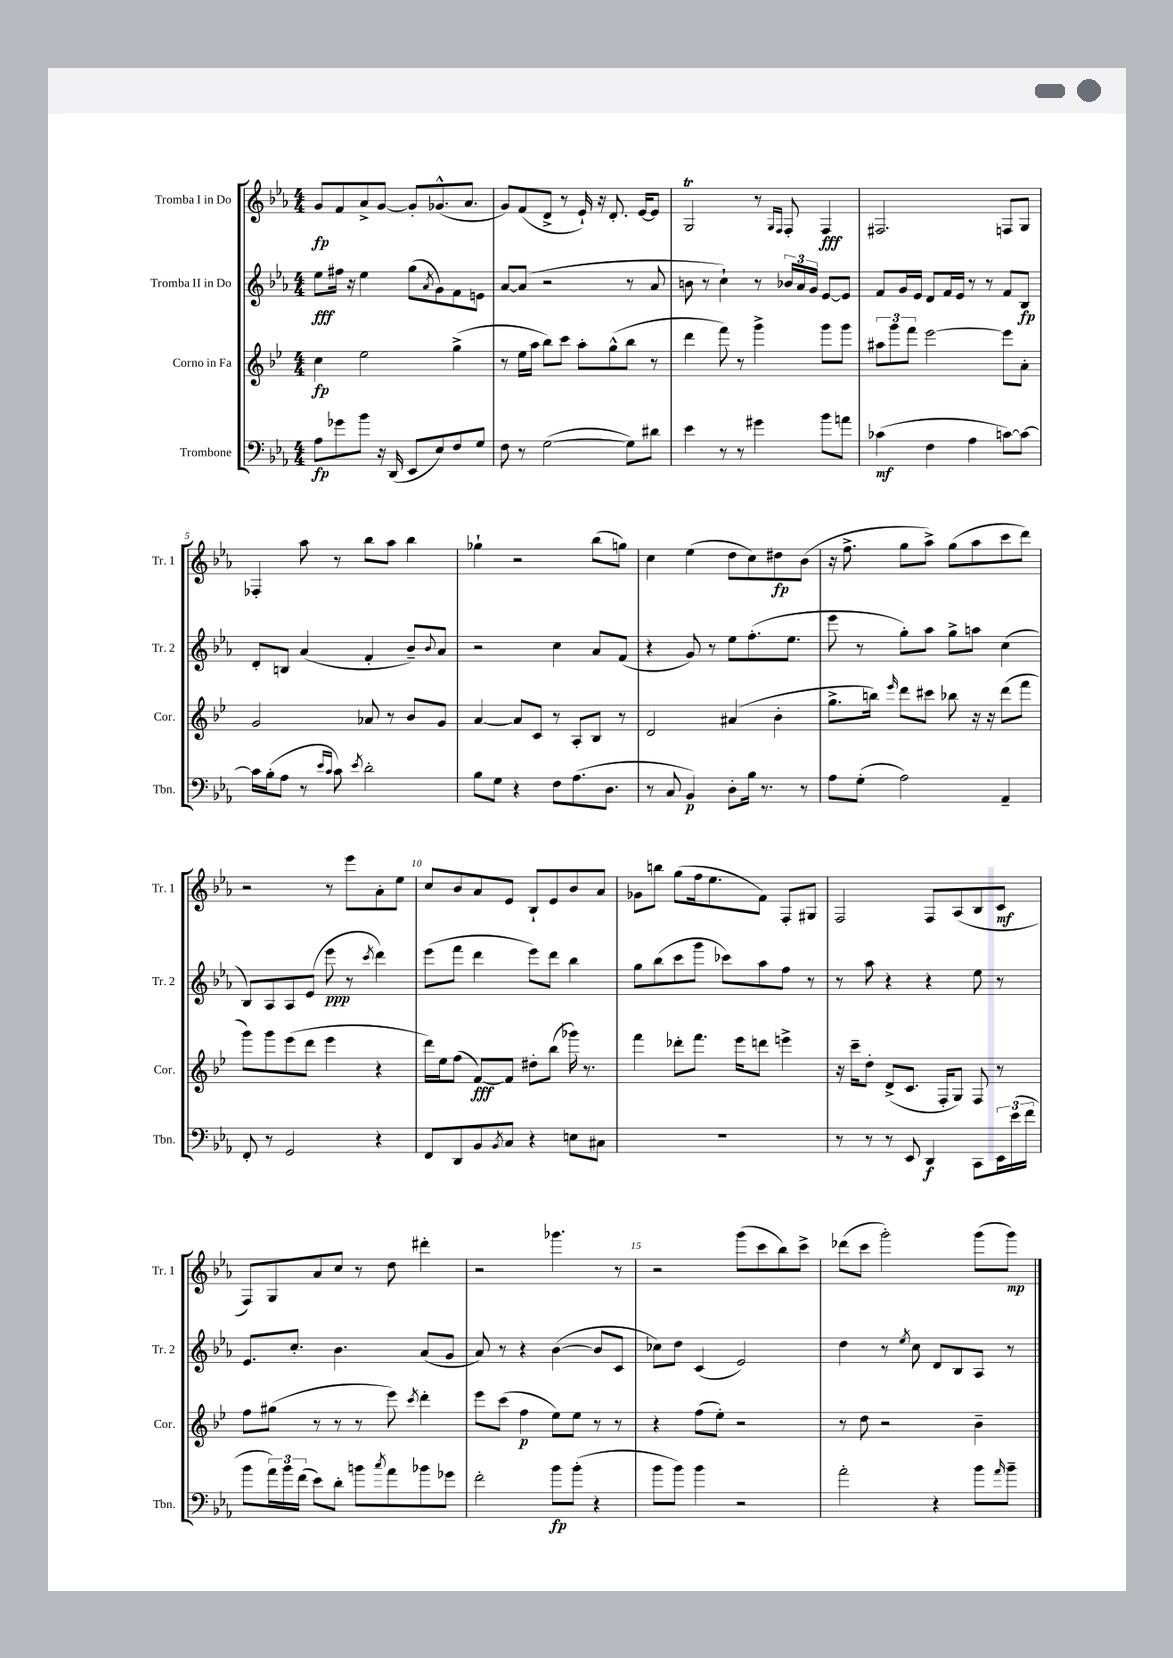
<<
\new StaffGroup <<
\new Staff = "s0" \with { instrumentName = "Tromba I in Do" shortInstrumentName = "Tr. 1" } {
    \clef treble \key ees \major \numericTimeSignature \time 4/4
    g'8\fp f'8 aes'8-> g'8~ g'8-. ges'8.-^( aes'8. |
    g'8) f'8( d'8-> r8 ees'16-!) r16 d'8.-. ees'16~ ees'8 |
    g2\trill r8 \grace { g16 f16 } f8-. f4\fff |
    fis2. f8 g8 |
    fes4-. aes''8 r8 bes''8 aes''8 bes''4 |
    ges''4-! r2 bes''8( g''8) |
    c''4 ees''4( d''8 c''8) dis''8\fp bes'8( |
    r16 f''8.-> g''8 aes''8->) g''8( aes''8 c'''8 d'''8) |
    r2 r8 ees'''8 aes'8-. ees''8 |
    c''8 bes'8 aes'8 ees'8 bes8-! ees'8 bes'8 aes'8 |
    ges'8 b''8 g''8( f''16 ees''8. f'8) f8-. gis8 |
    f2 f8 aes8( bes8 c'8\mf |
    f8) g8 aes'8 c''8 r8 d''8 dis'''4-. |
    r2 ges'''4. r8 |
    r2 g'''8( c'''8 bes''8) c'''8-> |
    des'''8( c'''8 g'''2-.) g'''8( g'''8\mp) \bar "|." |
}
\new Staff = "s1" \with { instrumentName = "Tromba II in Do" shortInstrumentName = "Tr. 2" } {
    \clef treble \key ees \major \numericTimeSignature \time 4/4
    ees''8\fff fis''16 r16 ees''4 g''8( \acciaccatura { aes'8 } g'8) f'8 e'8 |
    aes'8~ aes'8( r2 r8 aes'8 |
    b'8 r8 c''4-!) r8 \tuplet 3/2 { bes'16 aes'16 g'16 } ees'8~ ees'8 |
    f'8 g'16 ees'16 d'8 f'16 ees'16 r8 r8 f'8 bes8\fp |
    d'8-. b8 aes'4( f'4-. bes'8--) \appoggiatura { bes'8 } aes'8 |
    r2 c''4 aes'8 f'8( |
    r4 g'8) r8 ees''8 f''8.-.( ees''8. |
    ees'''8 r8 g''8-.) aes''8 g''8-> a''8 c''4( |
    bes8) aes8 aes8 ees'8( ees'''8\ppp r8 \acciaccatura { c'''8 } d'''4) |
    ees'''8( f'''8 d'''4 ees'''8) d'''8 bes''4 |
    g''8 bes''8( c'''8 g'''8 ces'''8) aes''8 f''8 r8 |
    r8 aes''8 r4 r4 ees''8 r8 |
    ees'8. c''8.-. bes'4. aes'8( g'8 |
    aes'8) r8 r4 bes'4~( bes'8 c'8 |
    ces''8) d''8 c'4( ees'2) |
    d''4 r8 \acciaccatura { ees''8 } c''8 d'8 bes8 aes8 r8 \bar "|." |
}
\new Staff = "s2" \with { instrumentName = "Corno in Fa" shortInstrumentName = "Cor." } {
    \clef treble \key bes \major \numericTimeSignature \time 4/4
    c''4\fp ees''2 g''4->( |
    r8 ees''16 a''16 bes''8) c'''8 a''8-. g''8-^( bes''8 r8 |
    d'''4 f'''8) r8 g'''4-> g'''8 g'''8 |
    \tuplet 3/2 { ais''8 g'''8 f'''8 } ees'''2~ ees'''8 a'8-. |
    g'2 aes'8 r8 bes'8 g'8 |
    a'4~ a'8 c'8 r8 a8-. bes8 r8 |
    d'2 ais'4( bes'4-. |
    g''8.-> b''16) \grace { ees'''16 } d'''8 cis'''8 bes''8 r16 r16 d'''8( f'''8 |
    g'''8) g'''8 ees'''8( d'''8 ees'''4 r4 |
    d'''16) ees''16 f''8( f'8~\fff) f'8 dis''8-. bes''8( ges'''16) r8. |
    f'''4 des'''8-. f'''8. ees'''16 d'''8 e'''4-> |
    r16 c'''16-- d''8-. d'8->( c'8. f16-. g8) f8 r8 |
    f''8 gis''8( r8 r8 r8 ees'''8) \acciaccatura { c'''8 } d'''4-. |
    ees'''8 c'''8( f''4\p ees''8) ees''8 r8 r8 |
    r4 f''8( ees''8-.) r2 |
    r8 d''8 r2 bes'4-- \bar "|." |
}
\new Staff = "s3" \with { instrumentName = "Trombone" shortInstrumentName = "Tbn." } {
    \clef bass \key ees \major \numericTimeSignature \time 4/4
    aes8\fp ges'8 bes'8 r16 d,16( ees,8 ees8) f8 g8 |
    f8 r8 g2~( g8) dis'8 |
    ees'4 r8 r8 gis'4 bes'8 a'8 |
    ces'4\mf( f4 aes4 c'8~) c'8~ |
    c'16 bes16-.( aes8 r8 \grace { ees'16 c'16 } c'8) \acciaccatura { ees'8 } d'2-. |
    bes8 g8 r4 f8 aes8.( d8. |
    r8 c8 bes,4\p) d8-. bes16 r8. r8 |
    aes8 g8-.( aes2) aes,4-- |
    f,8-. r8 g,2 r4 |
    f,8 d,8 bes,8 \acciaccatura { bes,8 } c8 r4 e8 cis8 |
    R1 |
    r8 r8 r8 ees,8 d,4\f c,8 \tuplet 3/2 { ees,16 ees'16( f'16 } |
    bes'8 \tuplet 3/2 { aes'16) bes'16 f'16( } ees'8) d'8-. b'8 \acciaccatura { c''8 } aes'8 bes'8 ges'8 |
    f'2-. bes'8\fp bes'8-.( r4 |
    bes'8 bes'8) bes'4 r2 |
    aes'2-. r4 bes'8 \grace { aes'16 } bes'8-- \bar "|." |
}
>>
>>
\layout { \context { \Score \override BarNumber.break-visibility = ##(#f #t #t) barNumberVisibility = #(every-nth-bar-number-visible 5) } }
